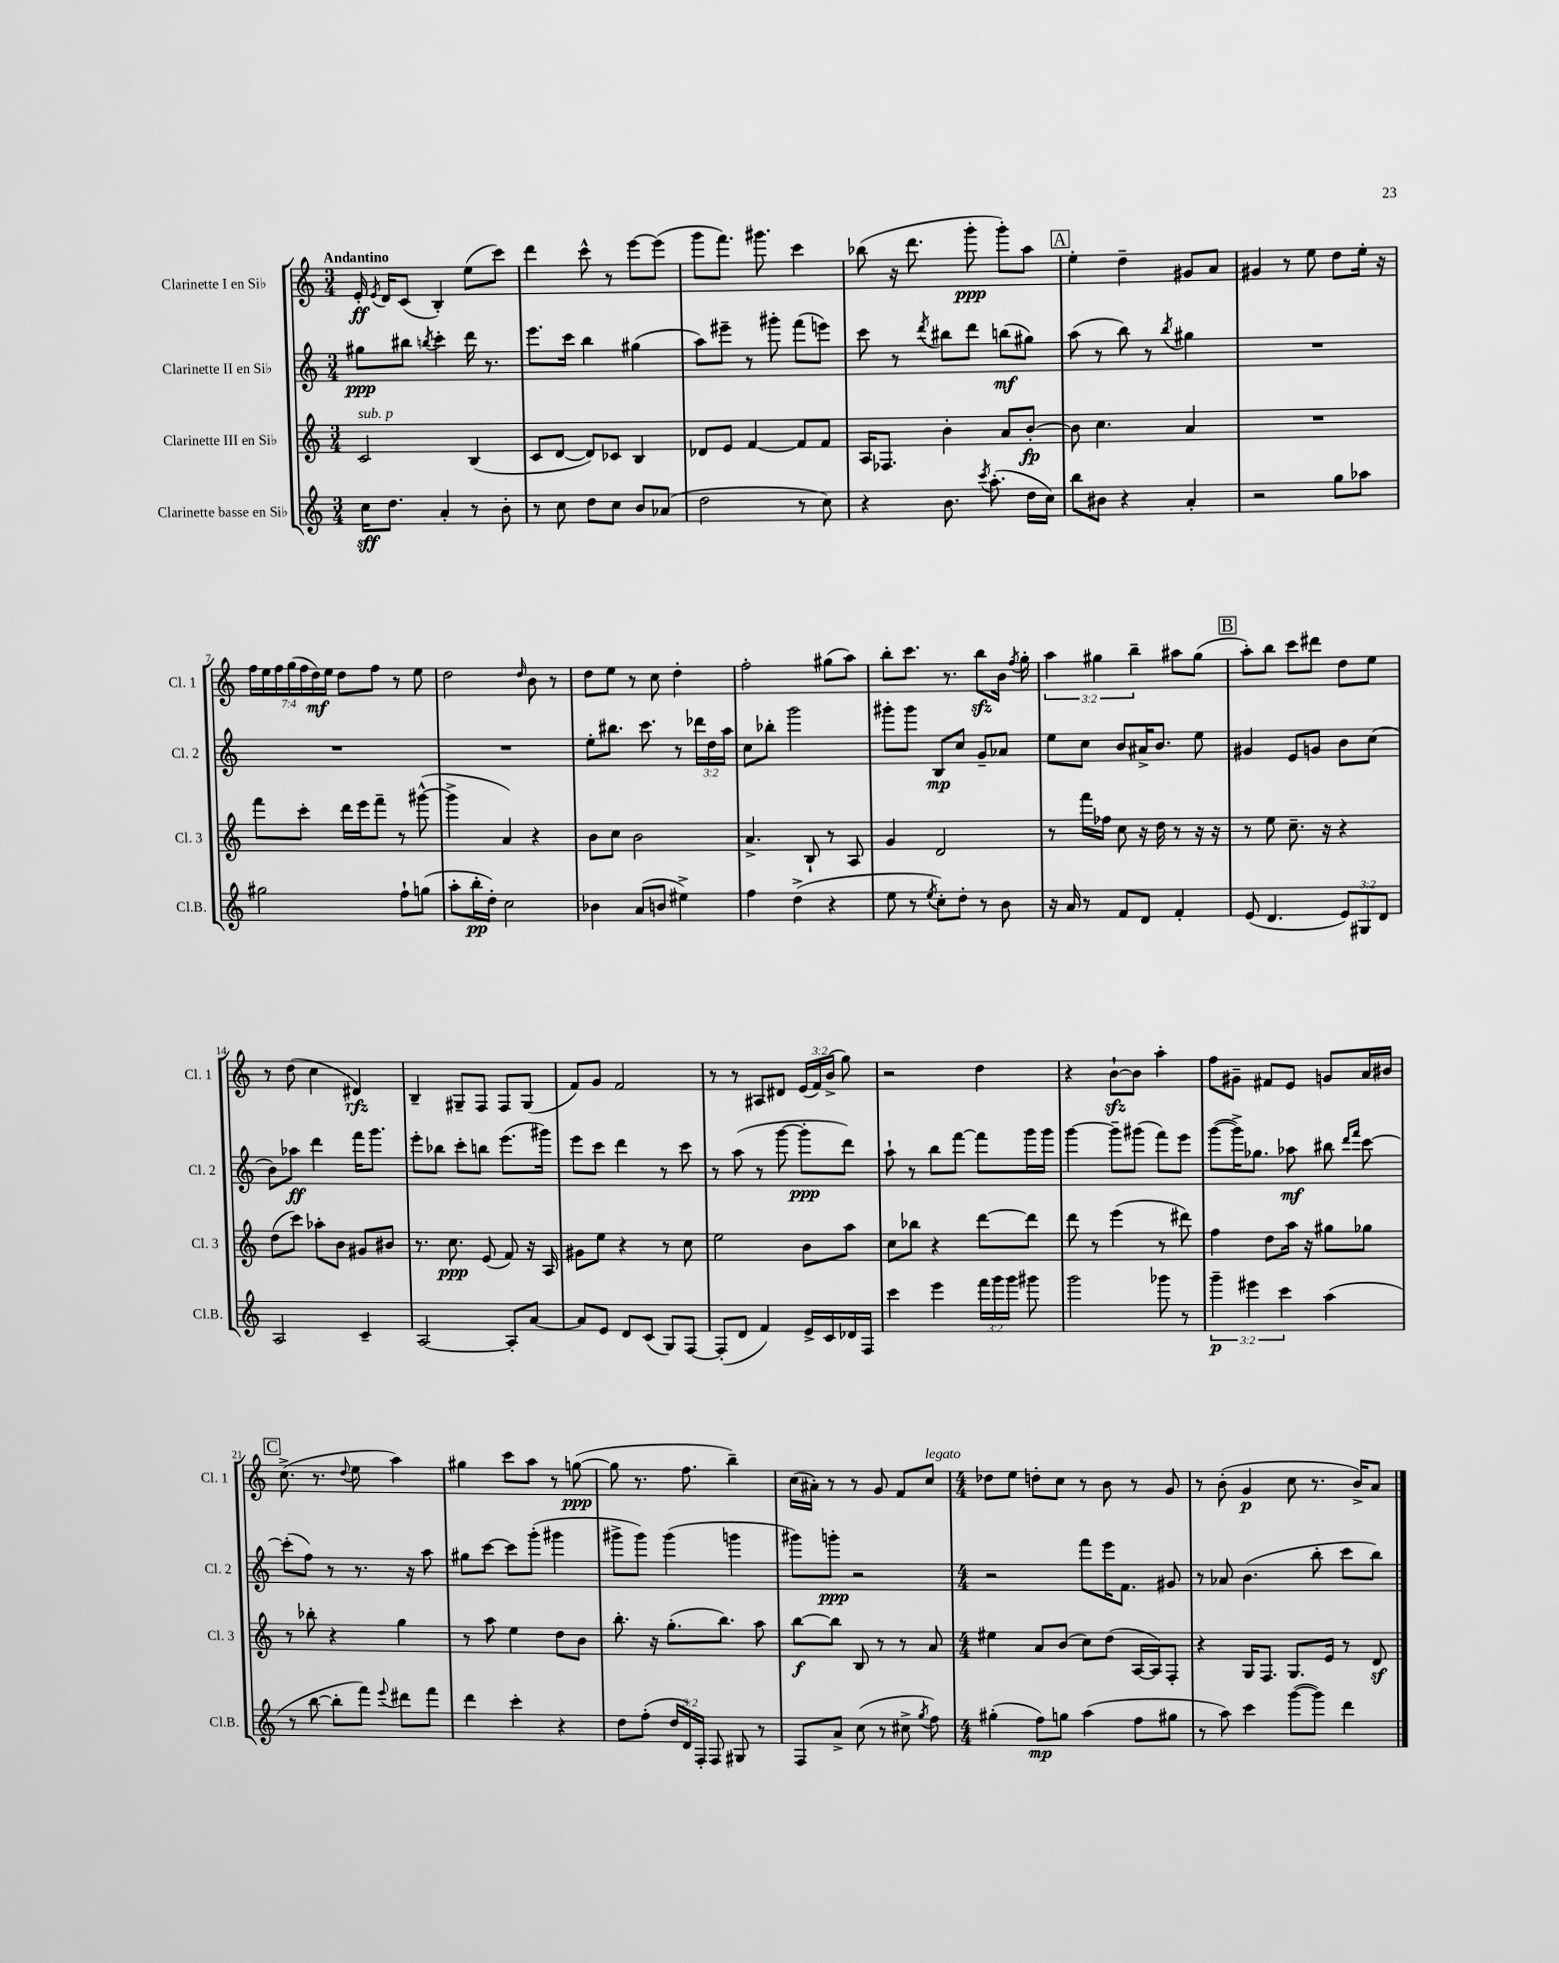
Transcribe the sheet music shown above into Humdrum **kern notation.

**kern	**kern	**kern	**kern
*staff4	*staff3	*staff2	*staff1
*clefG2	*clefG2	*clefG2	*clefG2
*k[]	*k[]	*k[]	*k[]
*M3/4	*M3/4	*M3/4	*M3/4
16cc\LK	2c/	8gg#\L	16e'/
.	.	.	8qe/
8.dd\J	.	.	16d/LK
.	.	8bb#\J	(8c/J
.	.	8qbb/	.
4a'/	.	4ccc'\	4B'/)
8r	(4B/	16ddd\	(8ee\L
.	.	8.r	.
8b'\	.	.	8ccc\J)
=	=	=	=
8r	8c/L	8.eee\L	4ddd\
8cc\	[8d/J	.	.
.	.	16ccc\Jk	.
8dd\L	8d/]L)	4bb\	8ccc^^\
8cc\J	8c-/J	.	8r
8b/L	4B/	(4gg#\	[8eee\L
(8a-/J	.	.	(8eee\]J
=	=	=	=
2dd\	8d-/L	8aa\L)	8ggg\L
.	8e/J	8eee#~\J	8.fff\J)
.	[4f/	8r	.
.	.	.	8.ggg#\
.	.	8ggg#'\	.
8r	8f/]L	(8fff\L	4ccc\
8cc\)	8f/J	8eee\J)	.
=	=	=	=
4r	16A/LK	8ccc\	(8bb-\
.	8.F-/J	.	.
.	.	8r	16r
.	.	.	8.ddd\
.	.	8qddd/	.
8.b\	4b'\	8bb#\L	.
.	.	8ddd\J	8ggg'\
8qccc/	.	.	.
(8.aa'\	.	.	.
.	8a/L	(8bb\L	8ggg'\L)
16dd\LL	[8b'/J	8gg#\J)	8aa\J
16cc\JJ)	.	.	.
=	=	=	=
8bb\L	8b\]	(8aa\	4ee'\
8b#\J	4.cc\	8r	.
4r	.	8bb\)	4dd~\
.	.	8r	.
.	.	8qbb/	.
4a'/	4a/	4gg#\	8g#/L
.	.	.	8a/J
=	=	=	=
2r	2.r	2.r	4g#/
.	.	.	8r
.	.	.	8ee\
8gg\L	.	.	8dd\L
8aa-\J	.	.	16ee'\Jk
.	.	.	16r
=	=	=	=
2gg#\	8fff\L	2.r	28ff\LL
.	.	.	28ee\
.	.	.	28ff\
.	.	.	(28gg\
.	8ccc'\J	.	.
.	.	.	28ff\
.	.	.	28dd\)
.	.	.	28ee\JJ
.	16ddd\LL	.	8dd\L
.	16eee\J	.	.
.	8fff~\J	.	8ff\J
8ff`\L	8r	.	8r
(8gg\J	([8ggg#^^\	.	8ee\
=	=	=	=
8aa'\L	4ggg#^\]	2.r	2dd\
16bb'\L	.	.	.
16dd'\JJ)	.	.	.
2cc\	4a/)	.	.
.	.	.	16qqdd/
.	4r	.	8b\
.	.	.	8r
=	=	=	=
4b-\	8b\L	8ee'\L	8dd\L
.	8cc\J	8.bb#\J	8ee\J
(8a/L	2b\	.	8r
.	.	8.ccc\	.
8b/J	.	.	8cc\
4ee#^\)	.	8r	4dd'\
.	.	24ddd-\LL	.
.	.	24dd\	.
.	.	24aa\JJ	.
=	=	=	=
4ff\	4.a^/	8cc\L	2ff'\
.	.	8bb-'\J	.
(4dd^\	.	2ggg\	.
.	8B`/	.	.
4r	8r	.	(8gg#\L
.	8A/	.	8aa\J)
=	=	=	=
8ee\	4g/	8ggg#'\L	8bb'\L
8r	.	8ggg#\J	8.ccc\J
8qee/	.	.	.
8cc'\L)	2d/	8B/L	.
.	.	.	8.r
8dd'\J	.	8cc/J	.
8r	.	8g~/L	8bb\L
8b\	.	8a-/J	16b\Jk
.	.	.	8qff/
.	.	.	16gg'\
=	=	=	=
16r	8r	8ee\L	6aa\
16a/	.	.	.
8r	16fff\LL	8cc\J	.
.	.	.	6gg#\
.	16ff-\JJ	.	.
8f/L	8cc\	8b/L	.
.	.	.	6bb~\
8d/J	16r	16a#^/K	.
.	16dd\	8.b/J	.
4f'/	8r	.	8aa#\L
.	16r	8ee\	(8gg#\J
.	16r	.	.
=	=	=	=
(8e/	8r	4g#/	8aa'\L)
4.d/	8ee\	.	8bb\J
.	8.cc~\	8e/L	8ccc\L
.	.	8g/J	8ddd#\J
.	16r	.	.
12e/L)	4r	8b\L	8dd\L
12G#/	.	.	.
.	.	(8cc\J	8ee\J
12d/J	.	.	.
=	=	=	=
2A/	(8dd\L	8b\L)	8r
.	8ccc\J)	8aa-\J	(8dd\
.	8aa-'\L	4ddd\	4cc\
.	8b\J	.	.
4c~/	8g#/L	16fff\LK	4d#/)
.	.	8.ggg\J	.
.	8b#/J	.	.
=	=	=	=
[2A/	8.r	8eee'\L	4B~/
.	.	8bb-\J	.
.	8.cc\	.	.
.	.	8ccc'\L	8G#~/L
.	(8e/	8bb\J	8F/J
8A'/]L	8f/)	(8.eee\L	8F/L
[8a/J	16r	.	(8G#/J
.	16A/	16ggg#\Jk)	.
=	=	=	=
8a/]L	8g#\L	8eee\L	8f/L)
8e/J	8ee\J	8ccc\J	8g/J
8d/L	4r	4ddd\	2f/
(8c/J	.	.	.
8G/L)	8r	8r	.
[8F/J	8cc\	8ccc\	.
=	=	=	=
(8F'/]L	2ee\	8r	8r
8d/J	.	(8aa\	8r
4f/)	.	8r	8A#/L
.	.	[8ggg\	8d#/J
16e^/LL	8b\L	8ggg'\]L	(24e/LL
.	.	.	24f/)
16c/	.	.	.
.	.	.	(24b^/JJ
16d-/	8aa\J	8ddd\J)	8gg\)
16F/JJ	.	.	.
=	=	=	=
4ccc\	8cc\L	8aa`\	2r
.	8bb-\J	8r	.
4eee\	4r	8bb\L	.
.	.	[8fff\J	.
24fff\LL	[8ddd\L	8fff\]L	4dd\
24ggg\	.	.	.
24ggg\JJ	.	.	.
8ggg#\	8ddd\]J	16ggg\L	.
.	.	16ggg\JJ	.
=	=	=	=
2ggg\	8ddd\	[4ggg\	4r
.	8r	.	.
.	(4eee\	8ggg~\]L	[8b`\L
.	.	(8ggg#\J	8b\]J
8ggg-\	8r	8fff\L)	4aa'\
8r	8ddd#\)	8eee\J	.
=	=	=	=
6ggg~\	4ff\	([8ggg\L	8ff\L
.	.	16ggg^\]K)	8g#~\J
6eee#\	.	.	.
.	.	8.gg-\J	.
.	8dd\L	.	8f#/L
6ccc\	.	.	.
.	16aa\Jk	8aa-\	8e/J
.	16r	.	.
(4aa\	8gg#\L	8bb#\	8g/L
.	.	16qqddd/LL	.
.	.	16qqfff/JJ	.
.	8gg-\J	[8ccc\	16a/L
.	.	.	16b#/JJ
=	=	=	=
8r	8r	(8ccc'\]L	(8.cc^\
[8bb\	8bb-'\	8ff\J)	.
.	.	.	8.r
8bb'\]L	4r	8r	.
.	.	.	8qqdd/
8fff\J)	.	8.r	8ee\
8qqeee/	.	.	.
8ddd#\L	4gg\	.	4aa\)
.	.	16r	.
8fff\J	.	8aa\	.
=	=	=	=
4ddd\	8r	8gg#\L	4gg#\
.	8aa\	[8ccc\J	.
4ccc'\	4ee\	8ccc\]L	8ccc\L
.	.	(8ggg'\J	8aa\J
4r	8dd\L	4ggg#\	8r
.	8b\J	.	([8gg\
=	=	=	=
8dd\L	8.bb'\	8ggg#^\L	8gg\]
(8ff'\J	.	8ggg#\J)	8.r
.	16r	.	.
24dd/LL	(8.gg'\L	(4ggg#\	.
24d/)	.	.	.
.	.	.	8.ff\
24F'/JJ	.	.	.
8F/	.	.	.
.	8.bb\J)	.	.
8G#/	.	4ggg\	4bb~\)
8r	8aa\	.	.
=	=	=	=
8F/L	[8bb\L	8ggg#\L)	(16cc\LL
.	.	.	16a#'\JJ)
8a^/J	8bb\]J	8ggg'\J	8r
(8cc\	8B/	2r	8r
8r	8r	.	8g/
8cc#^\	8r	.	8f/L
8qgg/	.	.	.
8ff\)	8a/	.	8cc/J
=	=	=	=
*M4/4	*M4/4	*M4/4	*M4/4
(4gg#'\	4ee#\	2r	8dd-\L
.	.	.	8ee\J
8ff\L)	8a/L	.	8dd'\L
8gg\J	(8b/J	.	8cc\J
(4aa\	8cc\L)	8fff\L	8r
.	(8dd\J	16eee\K	8b\
.	.	8.f\J	.
8ff\L	[16A/LL	.	8r
.	16A/]J)	.	.
8gg#\J	8F'/J	8g#/	8g/
=	=	=	=
8r	4r	8r	8r
8aa\)	.	8a-/	(8b'\
4ccc\	16G/LK	(4.b\	4g/
.	8.F/J	.	.
([8ggg\L	8.G/L	.	8cc\
8ggg\]J)	.	8bb'\	8.r
.	16e/Jk	.	.
4ddd\	8r	8ccc\L	.
.	.	.	16b^/LK)
.	8d/	8bb\J)	8a/J
==	==	==	==
*-	*-	*-	*-
